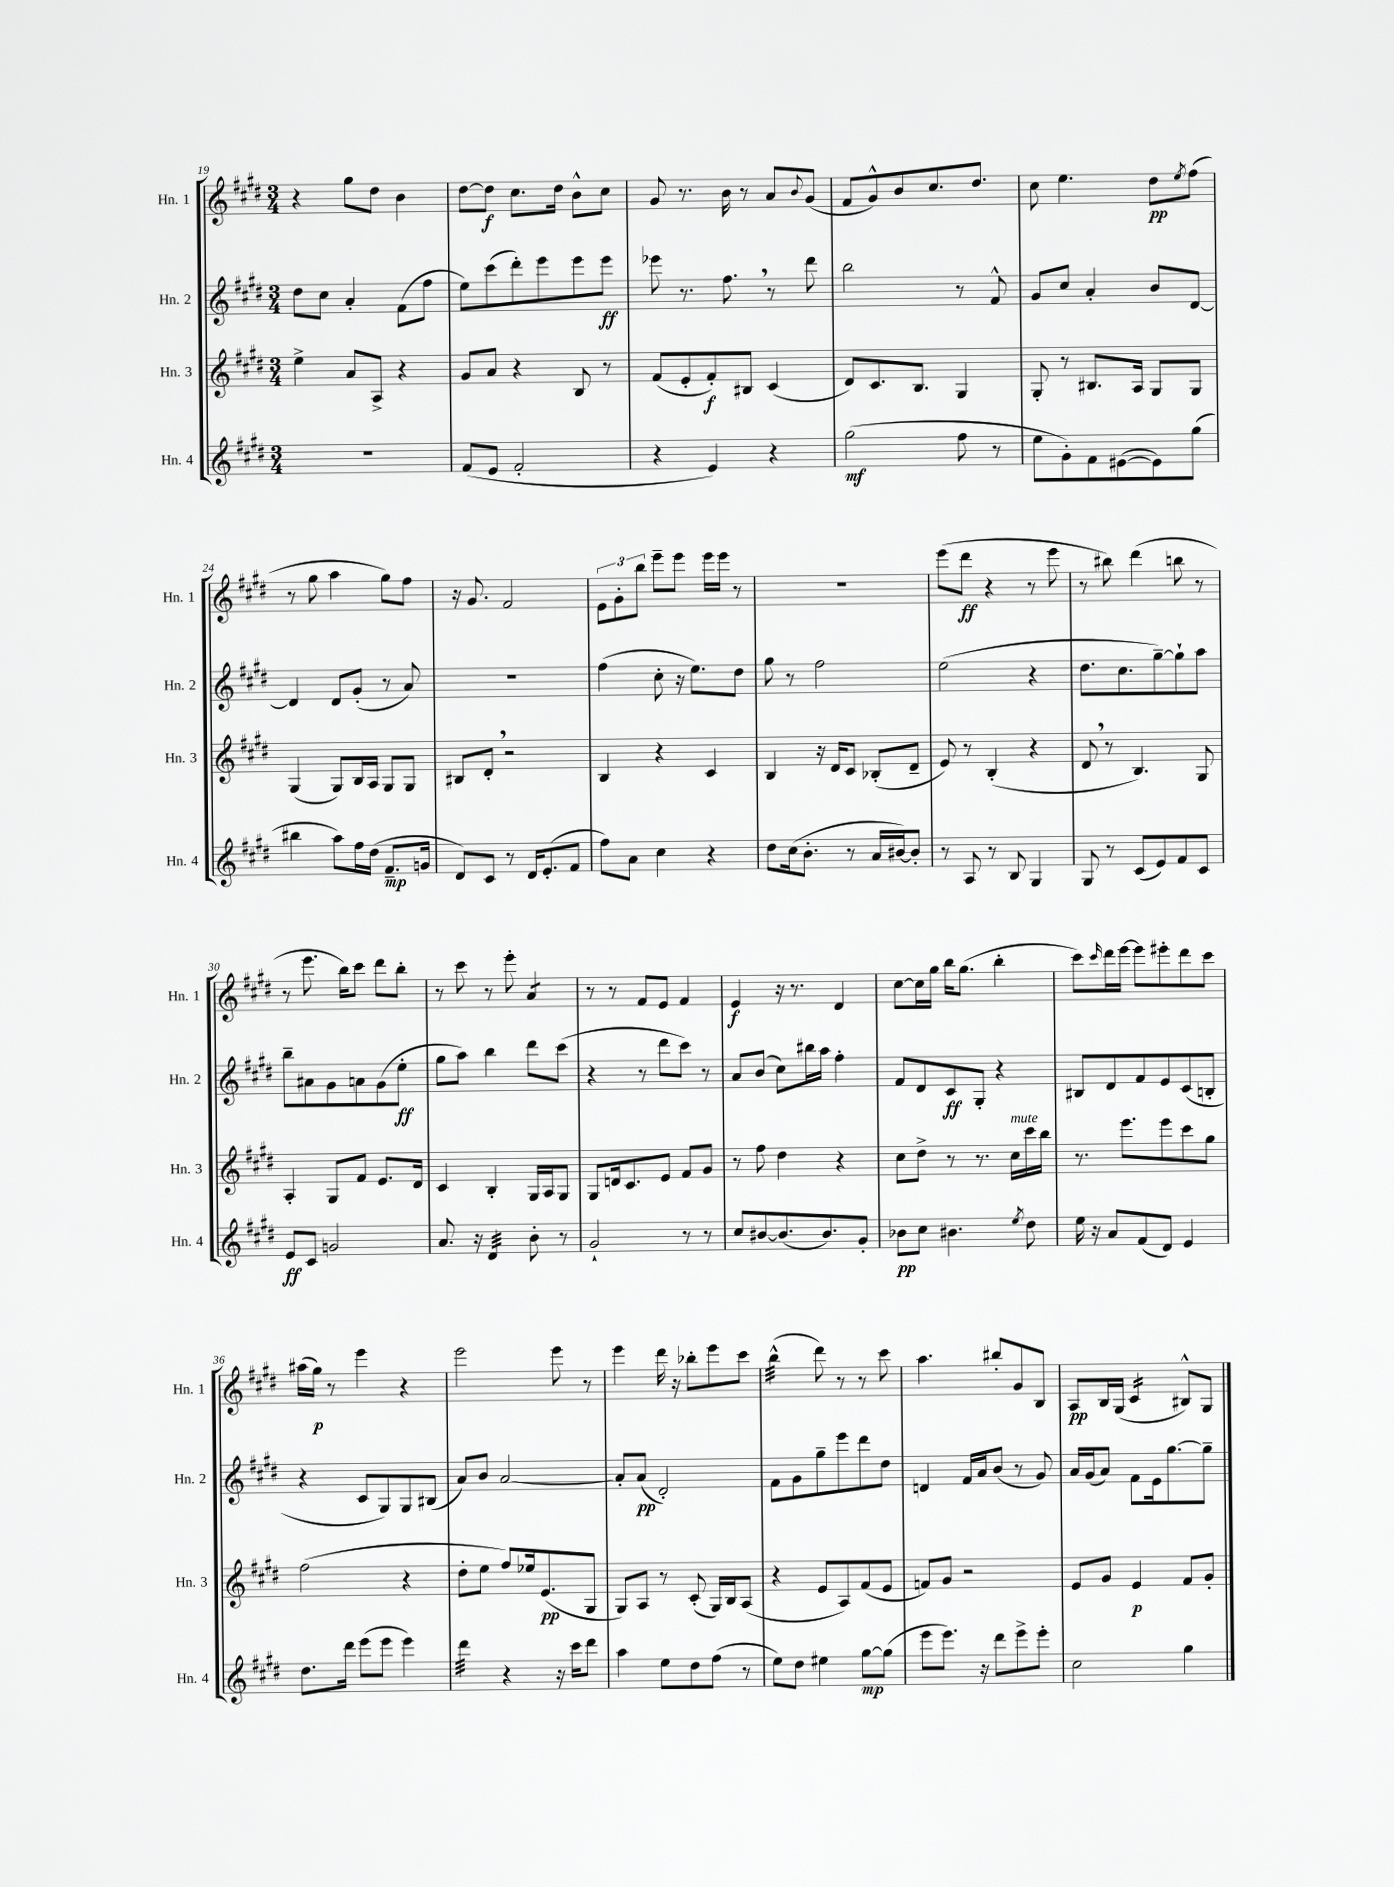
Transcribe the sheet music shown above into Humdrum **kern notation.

**kern	**kern	**kern	**kern
*staff4	*staff3	*staff2	*staff1
*clefG2	*clefG2	*clefG2	*clefG2
*k[f#c#g#d#]	*k[f#c#g#d#]	*k[f#c#g#d#]	*k[f#c#g#d#]
*M3/4	*M3/4	*M3/4	*M3/4
2.r	4ee^\	8dd#\L	4r
.	.	8cc#\J	.
.	8a/L	4a'/	8gg#\L
.	8A^/J	.	8dd#\J
.	4r	(8f#\L	4b\
.	.	8ff#\J	.
=	=	=	=
(8f#/L	8g#/L	8ee\L)	[8dd#\L
8e/J	8a/J	(8ccc#\	8dd#\]J
2f#'/	4r	8ddd#'\)	8.cc#\L
.	.	8eee\	.
.	.	.	16dd#\Jk
.	8B/	8eee\	8b^^\L
.	8r	8eee\J	8cc#\J
=	=	=	=
4r	(8f#/L	8eee-\	8g#/
.	8e'/	8.r	8.r
4e/)	8f#'/)	.	.
.	.	8.ff#\	16b\
.	8B#/J	.	8r
4r	(4c#/	8r	8a/L
.	.	.	8qqb/
.	.	8ddd#\	(8g#/J
=	=	=	=
(2gg#\	8d#/L)	2bb\	8f#/L
.	8.c#/	.	8g#^^/)
.	.	.	8b/
.	8.B/J	.	.
.	.	.	8.cc#/
8ff#\	4G#/	8r	.
.	.	.	8.dd#/J
8r	.	8f#^^/	.
=	=	=	=
8ee\L	8G#'/	8g#/L	8cc#\
8g#'\)	8r	8cc#/J	4.ee\
8f#\	8.B#/L	4a'/	.
([8e#\	.	.	.
.	16A/Jk	.	.
8e#\])	8G#/L	8b/L	8dd#\L
.	.	.	8qee/
(8gg#\J	8G#/J	[8d#/J	(8ff#\J
=	=	=	=
4bb#\	(4G#/	4d#/]	8r
.	.	.	8gg#\
8aa\L)	8G#/L)	8d#/L	4aa\
16ff#\L	16B/L	(8g#'/J	.
(16dd#\JJ	16A/JJ	.	.
8.f#~/L	8G#/L	8r	8gg#\L)
.	8G#/J	8a/)	8ff#\J
16g/Jk	.	.	.
=	=	=	=
8d#/L)	8B#/L	2.r	16r
.	.	.	8.g#/
8c#/J	8d#'/J	.	.
8r	2r	.	2f#/
16d#/LK	.	.	.
(8.e'/	.	.	.
8f#/J	.	.	.
=	=	=	=
8ff#\L)	4B/	(4ff#\	12e\L
.	.	.	12g#'\
8a\J	.	.	.
.	.	.	12bb\J
4cc#\	4r	8cc#'\	8eee~\L
.	.	16r	8eee\J
.	.	8.ee\L)	.
4r	4c#/	.	16eee\LL
.	.	.	16eee\JJ
.	.	8dd#\J	8r
=	=	=	=
8dd#\L	4B/	8gg#\	2.r
(16cc#\k	.	8r	.
8.b'\J	.	.	.
.	16r	2ff#\	.
.	16d#/LK	.	.
8r	8c#/J	.	.
16a/LL	(8B-'/L	.	.
[16b#/J)	.	.	.
8b#'/]J	8d#~/J	.	.
=	=	=	=
8r	8e/)	(2ee\	(8eee\L
8A/	8r	.	8ddd#\J
8r	(4B'/	.	4r
8B/	.	.	.
4G#/	4r	4r	8r
.	.	.	8eee\
=	=	=	=
8G#/	8d#/	8.dd#\L	8r
8r	8r	.	8bb#\)
.	.	8.cc#\	.
(8c#/L	4.B/)	.	(4ddd#\
8e/)	.	[8gg#~\)	.
8f#/	.	8gg#`\]	8bb\
8c#/J	8G#/	8aa\J	8r
=	=	=	=
8e/L	4A'/	8bb~\L	8r
8c#/J	.	8a#\	8.eee\
2g/	8G#/L	8g#\	.
.	.	.	16bb\LK)
.	8f#/J	8a\	8ccc#\J
.	8.e/L	(8g#\	8ddd#\L
.	.	8ee'\J	8bb'\J
.	16d#/Jk	.	.
=	=	=	=
8.a/	4c#/	8gg#\L	8r
.	.	8aa\J)	8ccc#\
16r	.	.	.
4d#/	4B'/	4bb\	8r
.	.	.	8eee'\
8b'\	16G#/LL	8ddd#\L	4a/
.	16A/J	.	.
8r	8G#/J	(8ccc#\J	.
=	=	=	=
2g#`/	8G#/L	4r	8r
.	16d/k	.	8r
.	8.c#/	.	.
.	.	8r	8f#/L
.	8e/J	8ddd#\L	8e/J
8r	8f#/L	8ccc#\J)	4f#/
8r	8g#/J	8r	.
=	=	=	=
8cc#/L	8r	8a/L	4e/
[8b#/	8ff#\	(8b/J	.
(8.b#/]	4dd#\	8cc#\L)	16r
.	.	.	8.r
.	.	16bb#\L	.
8.b#/)	.	16aa\JJ	.
.	4r	4ff#'\	4d#/
8g#'/J	.	.	.
=	=	=	=
8b-\L	8cc#\L	8f#/L	[8cc#\L
8cc#\J	8dd#^\J	8d#/	16cc#\]L
.	.	.	16gg#\JJ
4.b#\	8r	8c#/	16bb\LK
.	.	.	(8.gg#\J
.	8.r	8G#'/J	.
.	.	4r	4bb'\
.	16cc#\LL	.	.
8qee/	.	.	.
8dd#\	16ccc#\	.	.
.	16bb\JJ	.	.
=	=	=	=
16ee\	8.r	8B#/L	8ccc#\L)
16r	.	.	.
.	.	.	16qqccc#/
8a/L	.	8d#/	16ddd#\L
.	8.eee\L	.	[16eee\JJ
(8f#/	.	8f#/	8eee\]L
8d#/J)	8eee\	8e/	8eee#'\
4e/	8ccc#\	(8c#/	8ddd#\
.	8gg#\J	8B'/J	8ccc#\J
=	=	=	=
8.dd#\L	(2ff#\	4r	(16aa#\LL
.	.	.	16gg#\JJ)
.	.	.	8r
16ddd#\Jk	.	.	.
(8eee\L	.	8c#/L	4eee\
8eee\J	.	8G#/)	.
4eee\)	4r	8G#/	4r
.	.	(8B#/J	.
=	=	=	=
4ddd#\	8dd#'\L	8a/L)	2eee\
.	8ee\J	8b/J	.
4r	8ff#/L)	[2a/	.
.	16ee-/k	.	.
.	(8.e/	.	.
16r	.	.	8eee\
16ccc#\LK	.	.	.
8ddd#\J	8G#/J	.	8r
=	=	=	=
4aa\	8G#/L)	8a'/]L	4eee\
.	8A/J	(8a/J	.
8ee\L	8r	2d#'/)	16ddd#\
.	.	.	16r
8dd#\	(8c#'/	.	8bb-'\L
(8ff#\J	16G#/LL)	.	8eee\
.	16B/J	.	.
8r	(8A/J	.	8ccc#\J
=	=	=	=
8ee\L)	4r	8f#\L	(4bb^^\
8dd#\J	.	8g#\	.
4ee#\	8e/L	8gg#~\	8ddd#\)
.	8A/)	8eee\	8r
[8gg#\L	(8f#/	8ddd#\	8r
(8gg#\]J	8e/J	8dd#\J	8ccc#\
=	=	=	=
8eee\L	8f/L)	4d/	4.aa\
8.eee\J)	8g#/J	.	.
.	2r	16f#/LL	.
16r	.	16a/J	.
8ddd#\L	.	(8b/J	8bb#'/L
8eee^\	.	8r	8g#/
8eee'\J	.	8g#/)	8B/J
=	=	=	=
2cc#\	8e/L	16a/LL	8A/L
.	.	(16g#/J	.
.	8g#/J	8a/J)	16B/L
.	.	.	(16G#/JJ
.	4e/	8f#\L	4c#/
.	.	16e\k	.
.	.	[8.gg#\	.
4gg#\	8f#/L	.	8B#^^/L)
.	8g#'/J	8gg#~\]J	8G#/J
==	==	==	==
*-	*-	*-	*-
